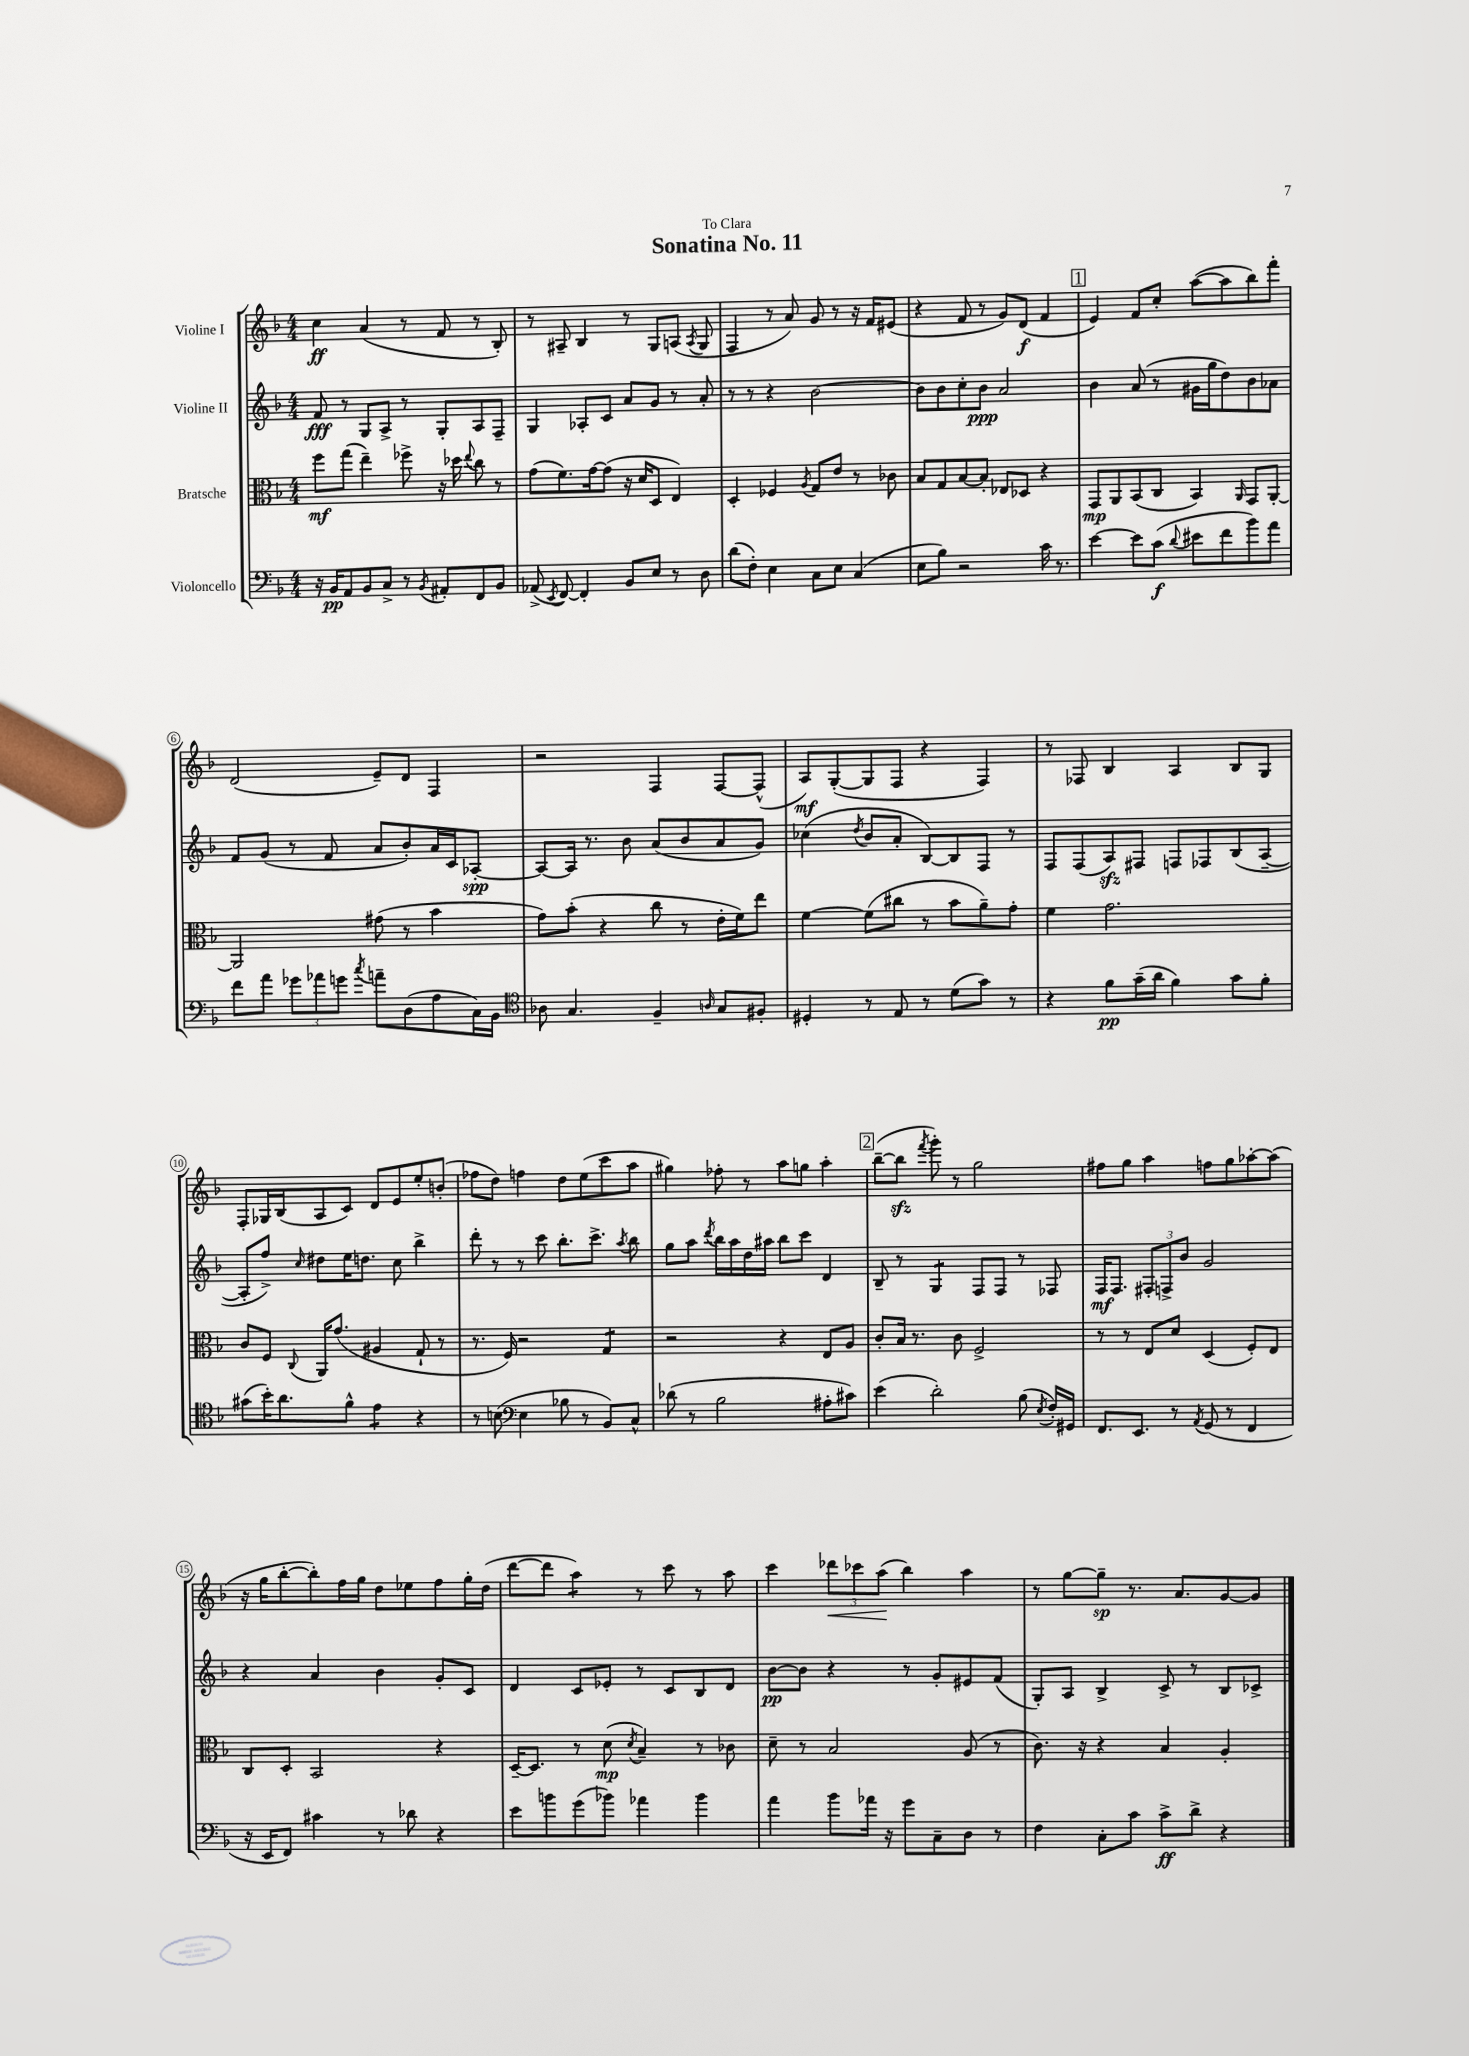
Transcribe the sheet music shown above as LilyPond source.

\header { title = "Sonatina No. 11" dedication = "To Clara" }
<<
\new StaffGroup <<
\new Staff = "s0" \with { instrumentName = "Violine I" } {
    \clef treble \key f \major \numericTimeSignature \time 4/4
    \autoBeamOff c''4\ff a'4( r8 f'8 r8 bes8-.) |
    r8 ais8-- bes4 r8 g8[ a8]( \acciaccatura { a8 } g8 |
    f4 r8 a'8) g'8 r8 r16 f'16[ eis'8]( |
    r4 f'8 r8 g'8[) d'8]\f( f'4 |
    \mark \markup { \box "1" } e'4) f'8[ c''8]-. a''8[~( a''8 bes''8) f'''8]-. |
    d'2( e'8[--) d'8] f4 |
    r2 f4 f8[~ f8]-^( |
    a8[\mf) g8~-.( g8 f8] r4 f4) |
    r8 fes8 bes4 a4 bes8[ g8] |
    f8[-. ges16 bes16( a8 c'8]) d'8[ e'8 e''8-. b'8]-.( |
    fes''8[ d''8]) f''4 d''8[ e''8( c'''8 a''8] |
    gis''4) fes''8-. r8 a''8[ g''8] a''4-. |
    \mark \markup { \box "2" } bes''8[~--( bes''8]\sfz \acciaccatura { f'''8 } g'''8-.) r8 g''2 |
    fis''8[ g''8] a''4 f''8[ g''8 aes''8~-. aes''8]( |
    r16 g''16[ bes''8~-. bes''8-.) f''16 g''16] d''8[ ees''8 f''8 g''16-. d''16]( |
    d'''8[~ d'''8] a''4:8) r8 c'''8 r8 a''8 |
    c'''4 \tuplet 3/2 { des'''8[\< ces'''8 a''8]\!( } bes''4) a''4 |
    r8 g''8[~ g''8]--\sp r8. a'8.[ g'8~ g'8] \bar "|." |
}
\new Staff = "s1" \with { instrumentName = "Violine II" } {
    \clef treble \key f \major \numericTimeSignature \time 4/4
    \autoBeamOff f'8\fff r8 g8[ a8]-> r8 g8[-. a8 f8]-- |
    g4 aes8[-. c'8] a'8[ g'8] r8 a'8-. |
    r8 r8 r4 bes'2~ |
    bes'8[ bes'8 c''8-. bes'8]\ppp a'2 |
    \mark \markup { \box "1" } bes'4 a'8( r8 gis'16[ g''16 d''8) bes'8 aes'8] |
    f'8[ g'8]( r8 f'8 a'8[ bes'8-.) a'16 c'16 aes8]~-.\spp |
    aes8[~ aes16] r8. bes'8 a'8[( bes'8 a'8 g'8]) |
    ces''4( \acciaccatura { d''8 } bes'8[ a'8]-. bes8[~) bes8 f8] r8 |
    f8[ f8( a8\sfz) fis8] f8[ fes8 bes8( a8]~-- |
    a8[-. f''8]->) \grace { c''16 } dis''8[ e''16 d''8.] c''8 bes''4-> |
    d'''8-. r8 r8 c'''8 bes''8.[-. c'''8.]-> \acciaccatura { a''8 } bes''8 |
    g''8[ a''8] \acciaccatura { d'''8 } bes''16[ a''16 d''16 ais''16] bes''8[ c'''8] d'4 |
    \mark \markup { \box "2" } bes8-- r8 g4:8 f8[ f8] r8 fes8 |
    f16[\mf f8.] \tuplet 3/2 { fis8[-. f8-> bes'8] } g'2 |
    r4 a'4 bes'4 g'8[-. c'8] |
    d'4 c'8[ ees'8]-. r8 c'8[ bes8 d'8] |
    bes'8[~\pp bes'8] r4 r8 g'8[-. eis'8 f'8]( |
    g8[-.) a8] bes4-> c'8-> r8 bes8[ ces'8]-> \bar "|." |
}
\new Staff = "s2" \with { instrumentName = "Bratsche" } {
    \clef alto \key f \major \numericTimeSignature \time 4/4
    \autoBeamOff f''8[\mf g''8]( e''4--) fes''8-> r16 des''16 \appoggiatura { e''8 } c''8 r8 |
    g'8[( f'8.) g'16~ g'8]( r16 d'16[ d8] e4) |
    d4-. fes4 \acciaccatura { a8 } g8[ e'8] r8 ces'8 |
    bes8[ g8 bes8~ bes8]-. ees8[ des8] r4 |
    \mark \markup { \box "1" } g,8[\mp a,8 bes,8( c8] bes,4) \grace { a,16 } g,8[ a,8]~-. |
    a,2 gis'8( r8 bes'4 |
    g'8[) bes'8]-.( r4 c''8 r8 e'16[-. f'16) e''8] |
    f'4~ f'8[( cis''8] r8 bes'8[ a'8--) g'8]-. |
    f'4 g'2. |
    c'8[ f8] \appoggiatura { c8 } a,16[ g'8.]( ais4 g8-! r8 |
    r8. f16) r2 g4:8 |
    r2 r4 e8[ a8] |
    \mark \markup { \box "2" } c'8[-. bes16] r8. c'8 f2-> |
    r8 r8 e8[ d'8] d4( f8[-.) e8] |
    c8[ d8]-. bes,2 r4 |
    d16[~-- d8.] r8 d'8\mp( \acciaccatura { d'8 } bes4--) r8 ces'8 |
    d'8-- r8 bes2 a8( r8 |
    c'8.) r16 r4 bes4 a4-. \bar "|." |
}
\new Staff = "s3" \with { instrumentName = "Violoncello" } {
    \clef bass \key f \major \numericTimeSignature \time 4/4
    \autoBeamOff r16 bes,16[\pp a,8 bes,8 c8]-> r8 \acciaccatura { bes,8 } ais,8[-. f,8 bes,8] |
    aes,8->( \acciaccatura { e,8 } f,8~) f,4-. bes,8[ e8] r8 d8 |
    d'8[( f8]-.) e4 c8[ e8] c4( |
    e8[ bes8]) r2 c'16 r8. |
    \mark \markup { \box "1" } e'4~ e'8[ c'8]\f( \appoggiatura { d'8 } eis'8[ f'8 bes'8) a'8] |
    f'8[ a'8] \tuplet 3/2 { ges'8[ aes'8 g'8] } \acciaccatura { c''8 } a'8[-- d8( a8 c16) bes,16] |
    \clef tenor aes8 g4. f4-- \grace { a16 } g8[ fis8]-. |
    dis4-. r8 e8 r8 d'8[( g'8]) r8 |
    r4 f'8[\pp g'16--( a'16] f'4) g'8[ f'8]-. |
    gis'8[( bes'16-.) a'8. f'8]-^ e'4:8 r4 |
    r8 b8( \clef bass e4 bes8 r8 bes,8[) c8]-^ |
    des'8( r8 bes2 ais8[-. cis'8]) |
    \mark \markup { \box "2" } e'4( d'2-.) bes8( \acciaccatura { e8 } f16[-.) gis,16] |
    f,8.[ e,8.] r8 \acciaccatura { a,8 } g,8( r8 f,4 |
    r16 e,16[ f,8]) cis'4 r8 des'8 r4 |
    e'8[ b'8 g'8( bes'8]) aes'4 bes'4 |
    a'4 bes'8[ aes'16] r16 g'8[ c8-- d8] r8 |
    f4 c8[-. c'8] c'8[->\ff d'8]-> r4 \bar "|." |
}
>>
>>
\layout { \context { \Score \override BarNumber.stencil = #(make-stencil-circler 0.1 0.3 ly:text-interface::print) } }
